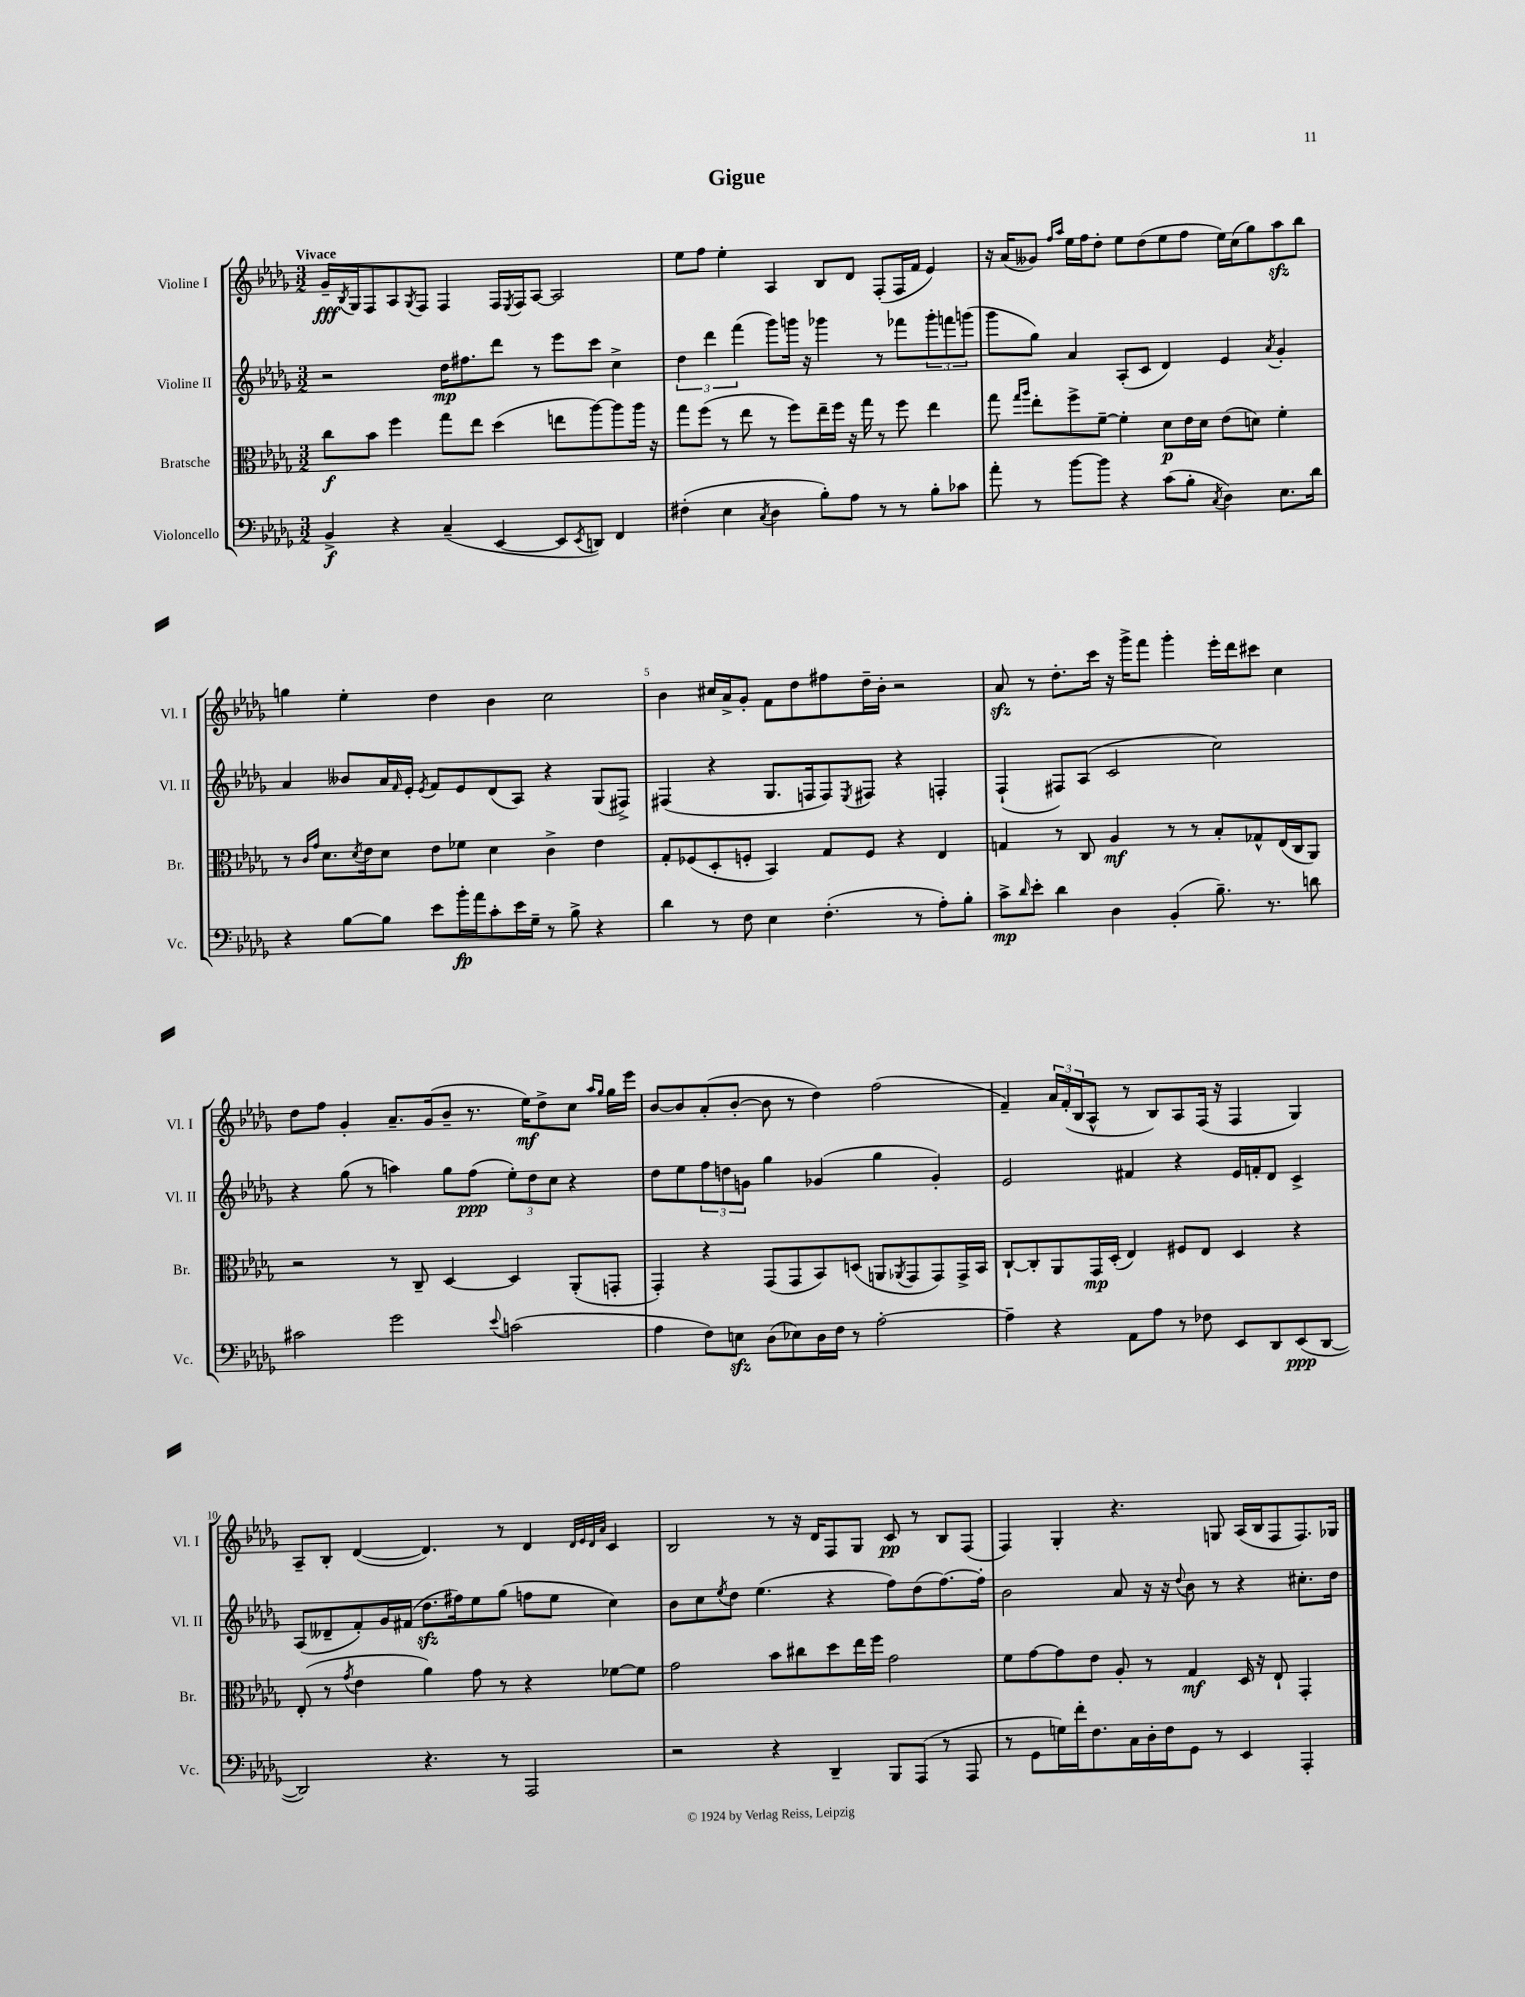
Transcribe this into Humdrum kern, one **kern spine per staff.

**kern	**kern	**kern	**kern
*staff4	*staff3	*staff2	*staff1
*clefF4	*clefC3	*clefG2	*clefG2
*k[b-e-a-d-g-]	*k[b-e-a-d-g-]	*k[b-e-a-d-g-]	*k[b-e-a-d-g-]
*M3/2	*M3/2	*M3/2	*M3/2
4BB-^/	8cc\L	2r	16g-~/LL
.	.	.	8qB-/
.	.	.	16G-/J
.	8b-\J	.	8F/
4r	4ff\	.	8A-/
.	.	.	8qG-/
.	.	.	8F/J
(4C~/	8gg-\L	16dd-\LK	4F/
.	.	8.ff#\	.
.	8ee-\J	.	.
[4EE-/	(4dd-\	8ddd-\J	16F/LL
.	.	.	8qE-/
.	.	.	16F/J
.	.	8r	[8A-/J
8EE-/]L	8ee\L	8eee-\L	2A-/]
8qEE-/	.	.	.
8DD/J)	[8aa-\)	8ccc\J	.
4FF/	8aa-\]	4cc^\	.
.	16aa-\Jk	.	.
.	16r	.	.
=	=	=	=
(4F#'\	8gg-\L	6dd-\	8ee-\L
.	(8ff\J	.	8ff\J
.	.	6ddd-\	.
4E-\	8r	.	4ee-'\
.	.	(6fff\	.
.	8ee-\	.	.
8qC/	.	.	.
4D-\	8r	8ggg-\L)	4A-/
.	8ff\L)	16ggg\Jk	.
.	.	16r	.
8B-'\L)	16ee-~\L	4ggg-\	8B-/L
.	16ff\JJ	.	.
8A-\J	16r	.	8d-/J
.	16gg-\	.	.
8r	8r	8r	(8F'/L
8r	8ff\	8fff-\L	16F/L
.	.	.	16f/JJ
8B-'\L	4ee-\	12ggg-'\	4e-/)
.	.	12fff\	.
8c-\J	.	.	.
.	.	(12ggg\J	.
=	=	=	=
8a-'\	8gg-\	8ggg-\L	16r
.	.	.	(16a-/LK
.	16qqgg-/LL	.	.
.	16qqaa-/JJ	.	.
8r	8ee-'\L	8gg-\J)	8g--/J)
.	.	.	16qqff/LL
.	.	.	16qqaa-/JJ
[8b-\L	8ff^\	4a-/	16ee-\LL
.	.	.	16ff\J
8b-\]J	[8f~\J	.	8dd-'\J
4r	4f'\]	(8A-'/L	8ee-\L
.	.	8c/J	(8dd-\
(8c\L	8d-\L	4d-/)	8ee-\
8B-'\J	16e-\L	.	8ff\J
.	16d-\JJ	.	.
8qC/	.	.	.
4D-\)	(8e-\L	4e-/	16ee-\LL)
.	.	.	(16cc\J
.	8d\J)	.	8gg-\)
.	.	8qa-/	.
8.E-\L	4f'\	4g-'/	8aa-\
.	.	.	8bb-\J
16d-\Jk	.	.	.
=	=	=	=
4r	8r	4a-/	4gg\
.	16qqc/LL	.	.
.	16qqg-/JJ	.	.
.	8.d-\L	.	.
[8B-\L	.	8b--/L	4ee-'\
.	8qd-/	.	.
.	16e-\k	.	.
8B-\]J	8d-\J	16a-/L	.
.	.	16qqf/	.
.	.	16e-'/JJ	.
.	.	8qe-/	.
8e-\L	8e-\L	8f/L	4dd-\
16b-'\L	8f-\J	8e-/	.
16a-\J	.	.	.
8c'\	4d-\	(8d-/	4b-\
16e-\L	.	8A-/J)	.
16G-~\JJ	.	.	.
8r	4c^\	4r	2cc\
8B-^\	.	.	.
4r	4e-\	(8G-/L	.
.	.	8F#^/J)	.
=	=	=	=
4d-\	8G-'/L	(4F#/	4b-\
.	(8F-/	.	.
8r	8D-'/	4r	16cc#/LL
.	.	.	16a-^/J
8F\	8F'/J	.	8g-'/J
4E-\	4BB-/)	8.G-/L	8f\L
.	.	.	8dd-\
.	.	16F/k	.
(4.F'\	8G-/L	8F/)	8ff#\
.	.	8qE-/	.
.	8F/J	8F#/J	16dd-~\L
.	.	.	16b-'\JJ
.	4r	4r	2r
8r	.	.	.
8A-'\L)	4E-/	4F'/	.
8B-'\J	.	.	.
=	=	=	=
8c^\L	4G/	(4F`/	8a-/
16qqd-/	.	.	.
8e-'\J	.	.	8r
4d-\	8r	8F#/L)	8.dd-'\L
.	8C/	(8A-/J	.
.	.	.	16ccc\Jk
4D-\	4A-/	2c/	16r
.	.	.	16ggg-^\LK
.	.	.	8fff\J
(4BB-'/	8r	.	4ggg-'\
.	8r	.	.
8.B-~\)	8B-'/L	2cc\)	16eee-'\LL
.	.	.	16ddd-\J
.	8G-^^/	.	8ccc#\J
8.r	.	.	.
.	(16E-/L	.	4cc\
.	16C/J	.	.
8d\	8AA-/J)	.	.
=	=	=	=
2c#\	2r	4r	8dd-\L
.	.	.	8ff\J
.	.	(8gg-\	4g-'/
.	.	8r	.
2g-\	8r	4aa\)	8.a-~/L
.	8C~/	.	.
.	.	.	(16g-/k
.	[4D-/	8gg-\L	8b-~/J
.	.	(8ff\J	8.r
8qqe-/	.	.	.
(2c\	4D-/]	12ee-'\L)	.
.	.	.	16ee-\LK)
.	.	12dd-\	.
.	.	.	8dd-^\
.	.	12cc\J	.
.	(8AA-'/L	4r	8cc\J
.	.	.	16qqaa-/LL
.	.	.	16qqgg-/JJ
.	8GG'/J	.	16gg-\LL
.	.	.	16eee-\JJ
=	=	=	=
4A-\	4GG-'/)	8dd-\L	[8b-/L
.	.	8ee-\	8b-/]
8F\L)	4r	12ff\	(8a-'/
.	.	12dd\	.
8E\J	.	.	[8b-'/J
.	.	12g\J	.
(8D-\L	(8GG-/L	4gg-\	8b-\]
8E-\)	8GG-/	.	8r
16D-\L	8BB-/)	(4g-/	4dd-\)
16F\JJ	.	.	.
8r	(8D/J	.	.
[2A-'\	8AA/L	4gg-\	(2ff\
.	8qAA-/	.	.
.	8GG-/	.	.
.	8GG-/)	4g-'/)	.
.	16GG-^/L	.	.
.	16BB-/JJ	.	.
=	=	=	=
4A-~\]	[8C`/L	2e-/	4f~/)
.	8C'/]	.	.
4r	8AA-/	.	24a-/LL
.	.	.	(24f'/
.	.	.	24B-/J
.	16GG-/L	.	8A-^^/J
.	(16D-'/JJ	.	.
8AA-\L	4E-/)	4f#/	8r
8A-\J	.	.	8B-/L)
8r	8F#/L	4r	8A-/
8F-\	8E-/J	.	(16F/Jk
.	.	.	16r
8EE-/L	4D-/	16e-/LL	4F/
.	.	16f'/J	.
8DD-/	.	8d-/J	.
(8EE-/	4r	4c^/	4G-/)
[8DD-/J	.	.	.
=	=	=	=
2DD-/])	(8E-'/	(8A-/L	8A-~/L
.	8r	8d--~/	8B-'/J
.	8qg-/	.	.
.	4e-\	8f'/)	([4d-/
.	.	16g-/L	.
.	.	(16f#/JJ	.
4.r	4a-\)	8.dd-\L	4.d-/])
.	.	16ff#\k)	.
.	8g-\	8ee-\	.
8r	8r	(8gg-\J	8r
2AAA-/	4r	8ff\L	4d-/
.	.	8ee-\J	.
.	.	.	32qqd-/LLL
.	.	.	32qqe-/
.	.	.	32qqd-/
.	.	.	32qqa-/JJJ
.	[8f-\L	4cc\)	4c/
.	8f-\]J	.	.
=	=	=	=
2r	2g-\	8b-\L	2B-/
.	.	8cc\	.
.	.	8qee-/	.
.	.	8dd-\J	.
.	.	(4.ee-\	.
4r	8b-\L	.	8r
.	8cc#\	.	16r
.	.	.	16d-/LK
4DD-~/	8dd-\	4r	8F/
.	16ee-\L	.	8G-/J
.	16ff\JJ	.	.
8BBB-/L	2g-\	8ff\L)	8c/
(8AAA-/J	.	(8dd-\	8r
8r	.	[8.ff\)	8B-/L
8AAA-/	.	.	(8F/J
.	.	16ff'\]Jk	.
=	=	=	=
8r	8f\L	2b-\	4F/)
8GG-\L	[8g-\	.	.
16G\L)	8g-\]	.	4G-'/
16f'\J	.	.	.
8.F\	8e-\J	.	.
.	8A-'/	8a-/	4.r
16C\L	.	.	.
16D-'\	8r	16r	.
16F\J	.	16r	.
.	.	8qqdd-/	.
8GG-\J	4G-/	8b-\	.
8r	.	8r	8G/
4EE-/	16D-/	4r	(16A-/LL
.	16r	.	16B-/J
.	8E-`/	.	8F/
4AAA-'/	4GG-'/	8.cc#'\L	8.F/)
.	.	16dd-\Jk	16G-/Jk
==	==	==	==
*-	*-	*-	*-
